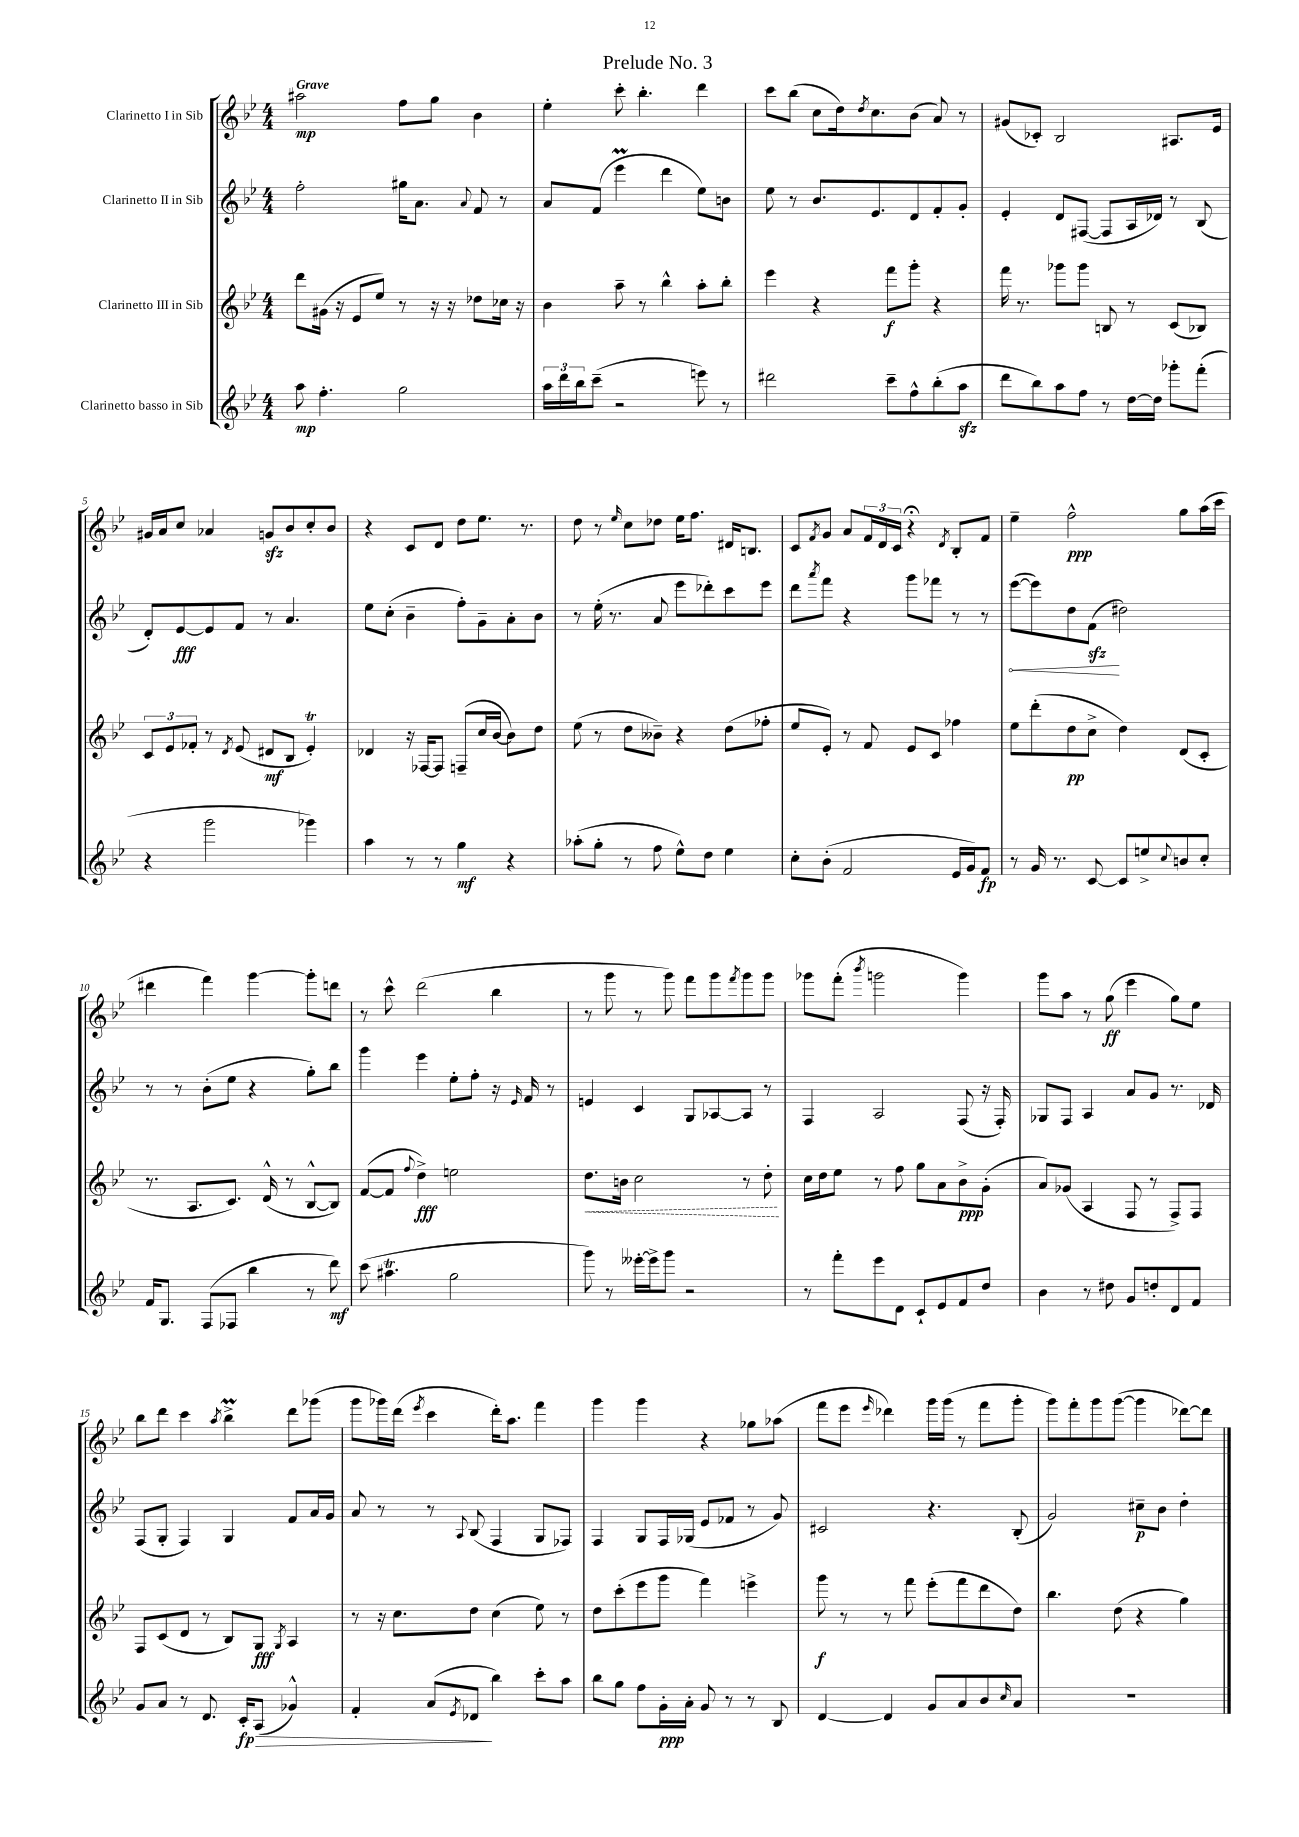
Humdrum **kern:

**kern	**dynam	**kern	**dynam	**kern	**dynam	**kern	**dynam
*part4	*part4	*part3	*part3	*part2	*part2	*part1	*part1
*staff4	*staff4	*staff3	*staff3	*staff2	*staff2	*staff1	*staff1
*I"Clarinetto basso in Sib	*	*I"Clarinetto III in Sib	*	*I"Clarinetto II in Sib	*	*I"Clarinetto I in Sib	*
*clefG2	*	*clefG2	*	*clefG2	*	*clefG2	*
*k[b-e-]	*	*k[b-e-]	*	*k[b-e-]	*	*k[b-e-]	*
*M4/4	*	*M4/4	*	*M4/4	*	*M4/4	*
=1	=1	=1	=1	=1	=1	=1	=1
!	!	!	!	!	!	!LO:TX:a:B:t=Grave	!
8aa\	mp	8ddd\L	.	2ff'\	.	2aa#X\	mp
4.ff'\	.	(16g#X\Jk	.	.	.	.	.
.	.	16r	.	.	.	.	.
.	.	8e-/L	.	.	.	.	.
.	.	8ee-/J)	.	.	.	.	.
2gg\	.	8r	.	16gg#X\KL	.	8ff\L	.
.	.	.	.	8.a\J	.	.	.
.	.	16r	.	.	.	8gg\J	.
.	.	16r	.	.	.	.	.
.	.	.	.	8qqa/	.	.	.
.	.	8dd-X\L	.	8f/	.	4b-\	.
.	.	16cc-X\Jk	.	8r	.	.	.
.	.	16r	.	.	.	.	.
=2	=2	=2	=2	=2	=2	=2	=2
24aa\LL	.	4b-\	.	8a/L	.	4ee-'\	.
24ddd\	.	.	.	.	.	.	.
24bb-\J	.	.	.	.	.	.	.
(8ccc~\J	.	.	.	(8f/J	.	.	.
2r	.	8aa~\	.	4eee-M\	.	8ccc'\	.
.	.	8r	.	.	.	4.bb-'\	.
.	.	4bb-^^\	.	4ddd\	.	.	.
8eeen\)	.	8aa'\L	.	8ee-\L)	.	4ddd\	.
8r	.	8bb-'\J	.	8bn\J	.	.	.
=3	=3	=3	=3	=3	=3	=3	=3
2ddd#X\	.	4eee-\	.	8ee-\	.	8ccc\L	.
.	.	.	.	8r	.	(8bb-\J	.
.	.	4r	.	8.b-/L	.	8cc\L	.
.	.	.	.	.	.	16dd\k)	.
.	.	.	.	.	.	8qdd/	.
.	.	.	.	8.e-/	.	8.cc\	.
8ccc~\L	.	8fff\L	f	.	.	.	.
8ff^^\	.	8ggg'\J	.	8d/	.	(8b-\J	.
(8bb-'\	.	4r	.	8f'/	.	8a/)	.
8aazz\J	.	.	.	8g'/J	.	8r	.
=4	=4	=4	=4	=4	=4	=4	=4
8ddd\L	.	16fff\	.	4e-'/	.	(8g#X/L	.
.	.	8.r	.	.	.	.	.
8bb-\)	.	.	.	.	.	8c-X'/J)	.
8aa\	.	8ggg-X\L	.	8d/L	.	2B-/	.
8ff\J	.	8ggg-\J	.	([8F#X/J	.	.	.
8r	.	8Bn/	.	8F#/L]	.	.	.
[16dd\LL	.	8r	.	16A/L	.	.	.
16dd\JJ]	.	.	.	16d-X/JJ)	.	.	.
8ggg-X'\L	.	(8c/L	.	8r	.	8.A#X/L	.
(8fff'\J	.	8B-X/J)	.	(8B-/	.	.	.
.	.	.	.	.	.	16e-/Jk	.
!!LO:LB:g=z
=5	=5	=5	=5	=5	=5	=5	=5
4r	.	12c/L	.	8d'/L)	.	16g#X/LL	.
.	.	.	.	.	.	16a/J	.
.	.	12e-/	.	.	.	.	.
.	.	.	.	[8e-/	fff	8cc/J	.
.	.	12f-X'/J	.	.	.	.	.
2ggg\	.	8r	.	8e-/]	.	4a-X/	.
.	.	8qd/	.	.	.	.	.
.	.	(8e-/	.	8f/J	.	.	.
.	.	8d#X/L	mf	8r	.	8gnzz/L	.
.	.	8B-/J	.	4.a/	.	8b-/	.
4ggg-X\)	.	4e-T'/)	.	.	.	8cc'/	.
.	.	.	.	.	.	8b-/J	.
=6	=6	=6	=6	=6	=6	=6	=6
4aa\	.	4d-X/	.	8ee-\L	.	4r	.
.	.	.	.	(8cc'\J	.	.	.
8r	.	16r	.	4b-~\	.	8c/L	.
.	.	[16F-X/KL	.	.	.	.	.
8r	.	8F-/J]	.	.	.	8d/J	.
4gg\	mf	(8Fn~/L	.	8ff'\L)	.	8dd\L	.
.	.	16cc/L	.	8g~\	.	8.ee-\J	.
.	.	[16b-/JJ	.	.	.	.	.
4r	.	8b-\L])	.	8a'\	.	.	.
.	.	.	.	.	.	8.r	.
.	.	8dd\J	.	8b-\J	.	.	.
=7	=7	=7	=7	=7	=7	=7	=7
(8aa-X'\L	.	(8ee-\	.	8r	.	8dd\	.
8gg'\J	.	8r	.	(16ee-'\	.	8r	.
.	.	.	.	8.r	.	.	.
.	.	.	.	.	.	16qqee-/	.
8r	.	8dd\L	.	.	.	8cc\L	.
8ff\	.	8b--X~\J)	.	8a/	.	8dd-X\J	.
8ee-^^\L)	.	4r	.	8eee-\L	.	16ee-\KL	.
.	.	.	.	.	.	8.ff\J	.
8dd\J	.	.	.	8ddd-X'\)	.	.	.
4ee-\	.	(8dd\L	.	8ccc\	.	16d#X/KL	.
.	.	.	.	.	.	8.Bn/J	.
.	.	8ff-X'\J	.	8eee-\J	.	.	.
=8	=8	=8	=8	=8	=8	=8	=8
8cc'\L	.	8ee-/L	.	8ddd\L	.	8c/L	.
.	.	.	.	8qaaa/	.	8qf/	.
(8b-'\J	.	8e-'/J)	.	8fff\J	.	8g/J	.
2f/	.	8r	.	4r	.	8a/L	.
.	.	8f/	.	.	.	24f/L	.
.	.	.	.	.	.	24d/	.
.	.	.	.	.	.	24c/JJ	.
.	.	8e-/L	.	8ggg\L	.	4r;<	.
.	.	8c/J	.	8fff-X\J	.	.	.
.	.	.	.	.	.	8qd/	.
16e-/LL	.	4ff-X\	.	8r	.	8B-'/L	.
16g/J)	.	.	.	.	.	.	.
8f/J	fp	.	.	8r	.	8f/J	.
=9	=9	=9	=9	=9	=9	=9	=9
!	!	!	!	!	!LO:HP:b	!	!
8r	.	8ee-\L	.	([8eee-\L	<	4ee-~\	.
16g/	.	(8ddd'\	.	8eee-\])	.	.	.
8.r	.	.	.	.	.	.	.
.	.	8dd\	pp	8dd\	.	2ff^^\	ppp
[8c/	.	8cc^\J	.	(8fzz\J	.	.	.
8c/L]	.	4dd\)	.	2dd#X\)	[	.	.
8een^/	.	.	.	.	.	.	.
8qqcc/	.	.	.	.	.	.	.
8bn/	.	(8d/L	.	.	.	8gg\L	.
8cc'/J	.	8c'/J	.	.	.	(16aa\L	.
.	.	.	.	.	.	16ccc\JJ	.
!!LO:LB:g=z
=10	=10	=10	=10	=10	=10	=10	=10
16f/KL	.	8.r	.	8r	.	4ddd#X\	.
8.G/J	.	.	.	.	.	.	.
.	.	.	.	8r	.	.	.
.	.	8.A/L	.	.	.	.	.
(8F/L	.	.	.	(8b-'\L	.	4fff\)	.
8F-X/J	.	8.c/J)	.	8ee-\J	.	.	.
4bb-\	.	.	.	4r	.	[4ggg\	.
.	.	(16d^^/	.	.	.	.	.
.	.	8r	.	.	.	.	.
8r	.	[8B-^^/L	.	8gg'\L)	.	8ggg'\L]	.
8ddd\)	mf	8B-/J])	.	8bb-\J	.	8dddn\J	.
=11	=11	=11	=11	=11	=11	=11	=11
(8ccc\	.	([8f/L	.	4ggg\	.	8r	.
4.aa#Xt\	.	8f/J]	.	.	.	8ccc^^\	.
.	.	8qqff/	.	.	.	.	.
.	.	4dd^\)	fff	4eee-\	.	(2ddd\	.
2gg\	.	2een\	.	8ee-'\L	.	.	.
.	.	.	.	8ff'\J	.	.	.
.	.	.	.	16r	.	4bb-\	.
.	.	.	.	16qqe-/	.	.	.
.	.	.	.	16f/	.	.	.
.	.	.	.	8r	.	.	.
=12	=12	=12	=12	=12	=12	=12	=12
!	!	!	!LO:HP:b	!	!	!	!
8ggg\)	.	8.dd\L	<	4en/	.	8r	.
8r	.	.	.	.	.	8ggg\	.
.	.	16bn\Jk	.	.	.	.	.
[16eee--X'\LL	.	2cc\	.	4c/	.	8r	.
16eee--^\J]	.	.	.	.	.	.	.
8ggg\J	.	.	.	.	.	8ggg\)	.
2r	.	.	.	8G/L	.	8fff\L	.
.	.	.	.	[8A-X/	.	8ggg\	.
.	.	.	.	.	.	8qfff/	.
.	.	8r	.	8A-/J]	.	8ggg\	.
.	.	8dd'\	.	8r	.	8ggg\J	.
.	.	.	[	.	.	.	.
=13	=13	=13	=13	=13	=13	=13	=13
8r	.	16cc\LL	.	4F/	.	8ggg-X\L	.
.	.	16dd\J	.	.	.	.	.
8fff'\L	.	8ee-\J	.	.	.	(8fff'\J	.
.	.	.	.	.	.	8qbbb-/	.
8eee-\	.	8r	.	2A/	.	2gggn\	.
8d\J	.	8ff\	.	.	.	.	.
8c`/L	.	8gg\L	.	.	.	.	.
8e-/	.	8a\	.	.	.	.	.
8f/	.	8b-^\	ppp	(8F/	.	4ggg\)	.
8dd/J	.	(8g'\J	.	16r	.	.	.
.	.	.	.	16F'/)	.	.	.
=14	=14	=14	=14	=14	=14	=14	=14
4b-\	.	8a/L)	.	8G-X/L	.	8ggg\L	.
.	.	(8g-X/J	.	8F/J	.	8aa\J	.
8r	.	4A/	.	4A/	.	8r	.
8dd#X\	.	.	.	.	.	(8gg\	ff
8g/L	.	8F/	.	8a/L	.	4eee-\	.
8ddn'/	.	8r	.	8g/J	.	.	.
8d/	.	8F^/L)	.	8.r	.	8gg\L)	.
8f/J	.	8F/J	.	.	.	8ee-\J	.
.	.	.	.	16d-X/	.	.	.
!!LO:LB:g=z
=15	=15	=15	=15	=15	=15	=15	=15
8g/L	.	8F/L	.	(8F/L	.	8bb-\L	.
8a/J	.	(8c/	.	8G'/J	.	8ddd\J	.
8r	.	8d/J	.	4F/)	.	4ccc\	.
8.d/	.	8r	.	.	.	.	.
.	.	.	.	.	.	8qaa/	.
.	.	8B-/L)	.	4G/	.	4bb-M^\	.
!	!LO:HP:b	!	!	!	!	!	!
16c'/KL	> fp	.	.	.	.	.	.
(8A/J	.	8G/J	fff	.	.	.	.
.	.	8qG/	.	.	.	.	.
4g-X^^/)	.	4A/	.	8f/L	.	8ddd\L	.
.	.	.	.	16a/L	.	(8ggg-X\J	.
.	.	.	.	16g/JJ	.	.	.
=16	=16	=16	=16	=16	=16	=16	=16
4f'/	.	8r	.	8a/	.	8ggg\L	.
.	.	16r	.	8r	.	16ggg-X\L)	.
.	.	8.cc\L	.	.	.	(16ddd\JJ	.
.	.	.	.	.	.	8qeee-/	.
(8a/L	.	.	.	8r	.	4ccc\	.
8qe-/	.	.	.	8qqA/	.	.	.
8d-X/J	.	8dd\J	.	(8B-/	.	.	.
4bb-\)	]	(4cc\	.	4F/	.	16ddd'\KL)	.
.	.	.	.	.	.	8.aa\J	.
8ccc'\L	.	8ee-\)	.	8G/L	.	4fff\	.
8aa\J	.	8r	.	8F-X/J)	.	.	.
=17	=17	=17	=17	=17	=17	=17	=17
8bb-\L	.	8dd\L	.	4F/	.	4ggg\	.
8gg\J	.	(8ccc'\	.	.	.	.	.
8ff\L	.	8eee-\	.	8G/L	.	4ggg\	.
16g'\L	ppp	8ggg\J	.	16F/L	.	.	.
16a'\JJ	.	.	.	(16G-X/JJ	.	.	.
8g/	.	4fff\)	.	8e-/L	.	4r	.
8r	.	.	.	8f-X/J	.	.	.
8r	.	4eeen^\	.	8r	.	8gg-X\L	.
8B-/	.	.	.	8g/)	.	(8aa-X\J	.
=18	=18	=18	=18	=18	=18	=18	=18
[4d/	.	8ggg\	f	2c#X/	.	8fff\L	.
.	.	8r	.	.	.	8eee-\J	.
.	.	.	.	.	.	16qqeee-/	.
4d/]	.	8r	.	.	.	4ddd-X\)	.
.	.	8fff\	.	.	.	.	.
8g/L	.	(8eee-'\L	.	4.r	.	16ggg\LL	.
.	.	.	.	.	.	(16ggg\JJ	.
8a/	.	8fff\	.	.	.	8r	.
8b-/	.	8ddd\	.	.	.	8fff\L	.
16qqcc/	.	.	.	.	.	.	.
8a/J	.	8dd\J)	.	(8B-'/	.	8ggg'\J	.
=19	=19	=19	=19	=19	=19	=19	=19
1r	.	4.bb-\	.	2g/)	.	8ggg\L)	.
.	.	.	.	.	.	8fff'\	.
.	.	.	.	.	.	8ggg\	.
.	.	(8dd\	.	.	.	([8ggg\J	.
.	.	4r	.	8cc#X~\L	p	4ggg\]	.
.	.	.	.	8b-\J	.	.	.
.	.	4gg\)	.	4dd'\	.	[8ddd-X\L)	.
.	.	.	.	.	.	8ddd-\J]	.
==	==	==	==	==	==	==	==
*-	*-	*-	*-	*-	*-	*-	*-
